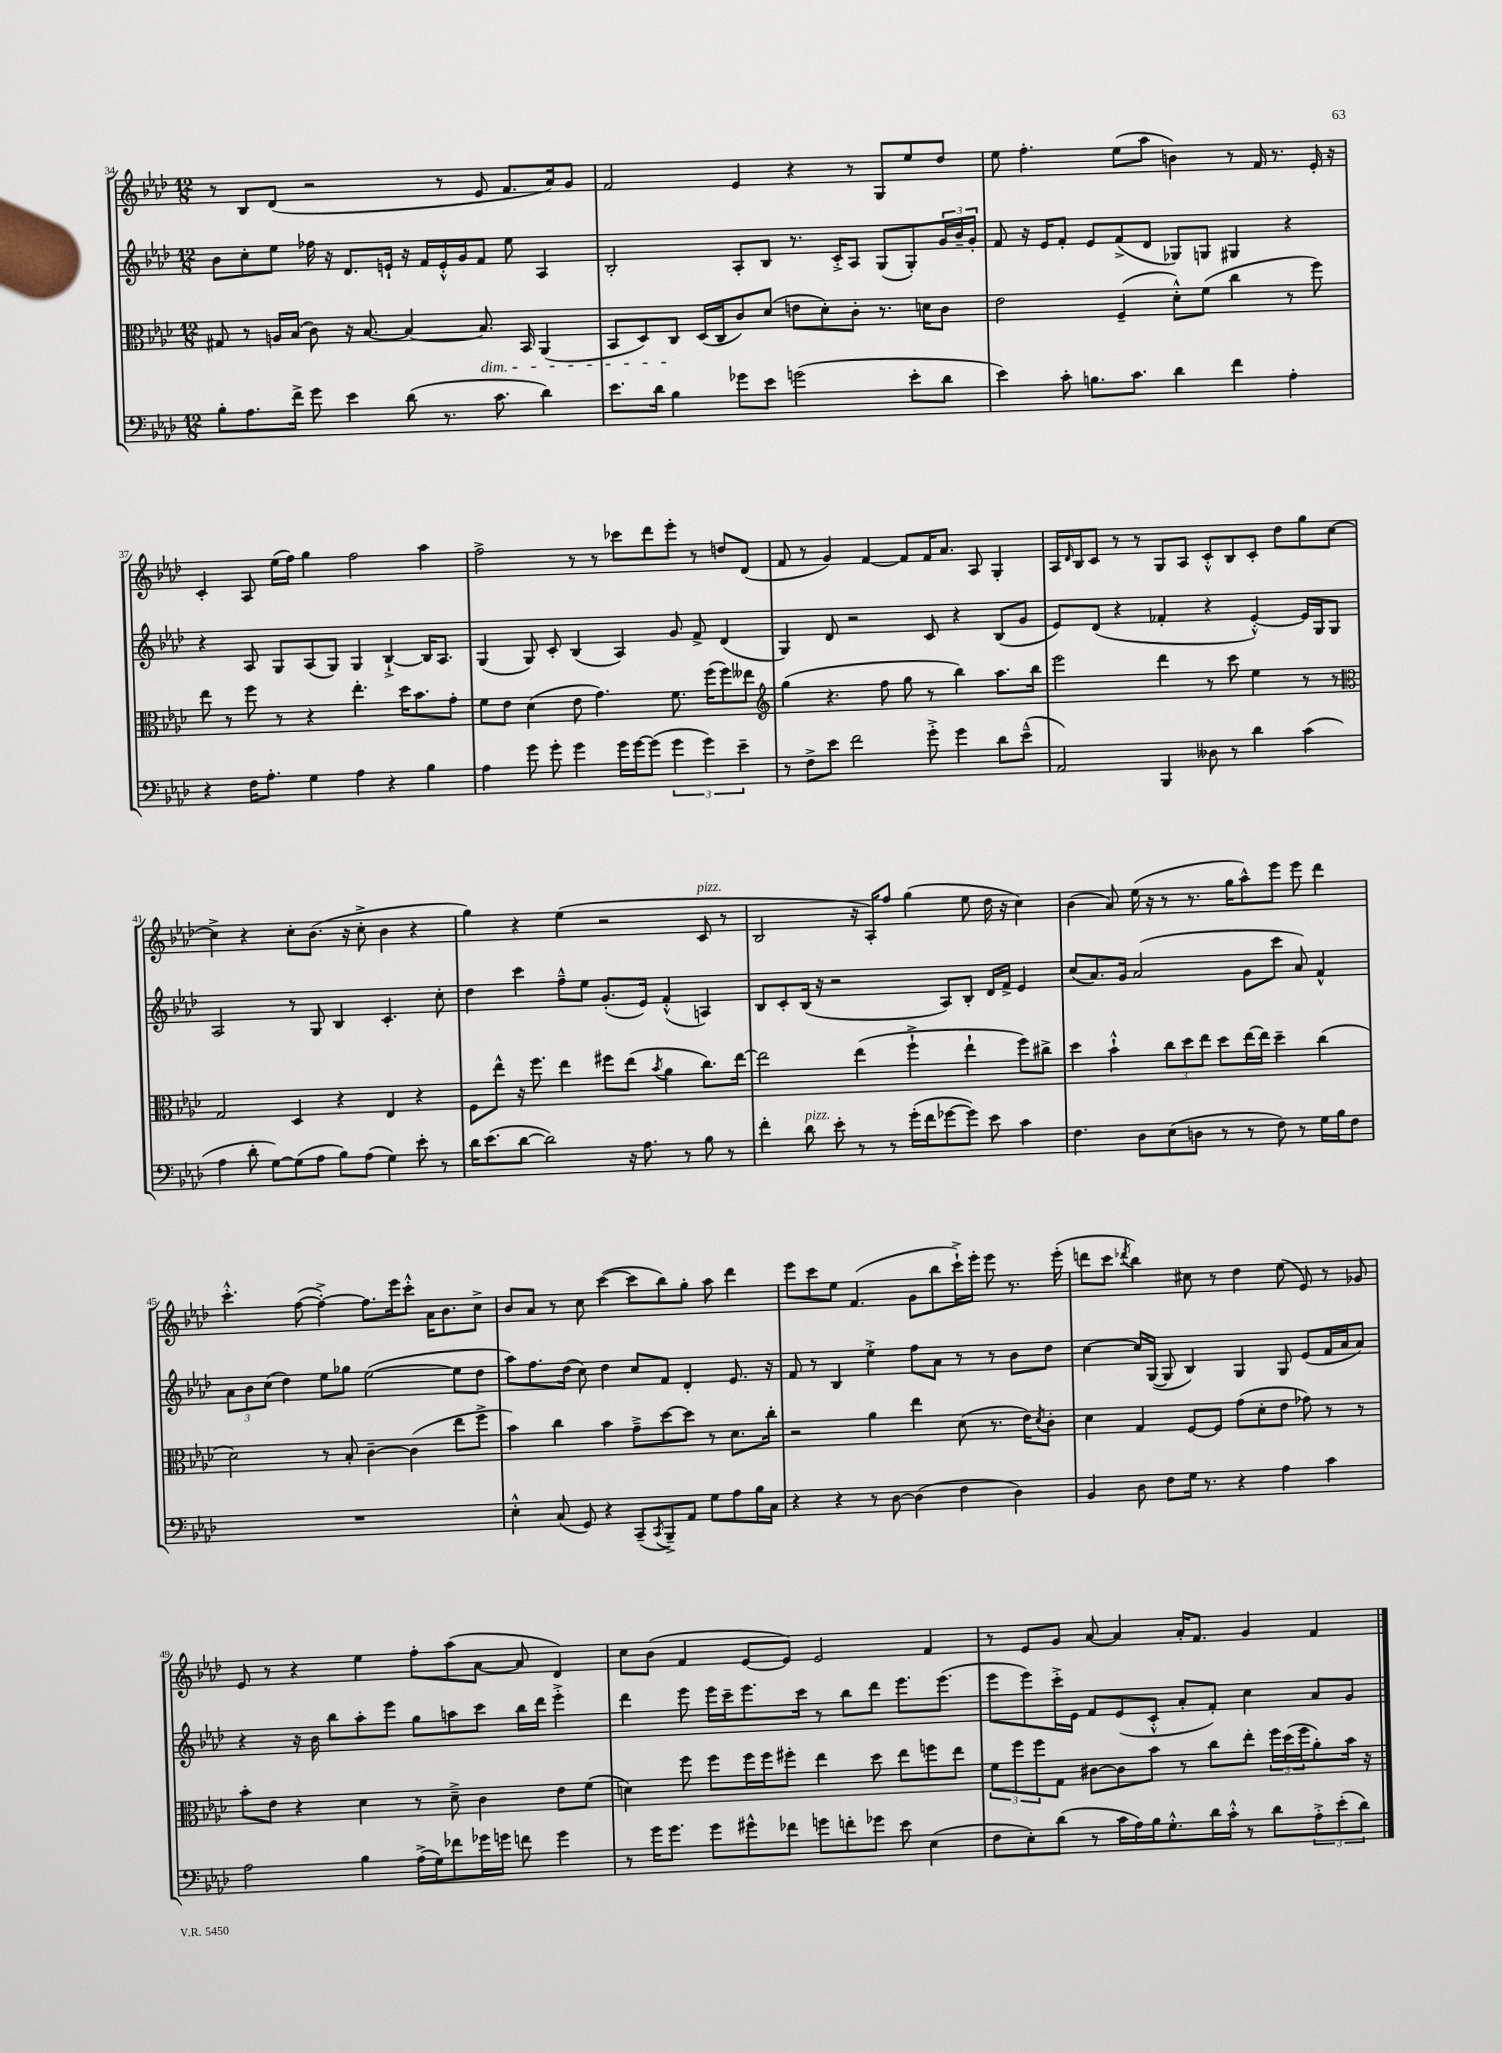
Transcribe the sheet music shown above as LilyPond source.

<<
\new StaffGroup <<
\new Staff = "s0" {
    \clef treble \key aes \major \numericTimeSignature \time 12/8
    r8 bes8 des'8( r2 r8 ees'8 f'8. aes'16) g'8 |
    f'2 ees'4 r4 r8 g8 ees''8 des''8 |
    ees''8 f''4.-. ees''8( aes''8 b'4) r8 f'16 r8. ees'16-. r16 |
    c'4-. aes8 ees''16( f''16) g''4 f''2 aes''4 |
    f''2-> r8 r8 ces'''8 des'''8 ees'''8-. r8 d''8 des'8( |
    f'8 r8 g'4) f'4~ f'8 f'16 aes'8. aes8 g4-. |
    aes16 \grace { des'16 } bes16 c'8 r8 r8 g8 aes8 c'8-.-^ bes8 c'8-. des''8 g''8 c''8~ |
    c''4-> r4 c''8-. bes'8.( r16 c''8-.-> bes'4 r4 |
    g''4) r4 ees''4( r2 c'8^\markup { \italic "pizz." } r8 |
    bes2 r16 aes16-.) f''8 g''4( ees''8 des''16 r16 c''4) |
    bes'4( aes'8) ees''16( r16 r8 r8. g''16 aes''8-^) ees'''8 ees'''8 des'''4 |
    c'''4.-.-^ f''8~( f''4~-.->) f''8. ees'''16 c'''8-.-^ aes'16 bes'8. c''8-> |
    bes'8 aes'8 r8 c''8 c'''4~( c'''8 bes''8) g''8-. aes''8 des'''4 |
    ees'''8 c'''8 ees''8 f'4.( g'8 bes''8 c'''16-!->) ees'''16-. ees'''8 r8. ees'''16-.( |
    d'''8 c'''8 \acciaccatura { des'''8 } bes''4) cis''8 r8 des''4 ees''8( ees'8) r8 ges'8 |
    ees'8 r8 r4 ees''4 f''8-. aes''8( aes'8~ aes'8 des'4) |
    c''8 bes'8( f'4 ees'8~ ees'8) ees'2 f'4 |
    r8 ees'8 g'8 aes'8~ aes'4 aes'16-. f'8. g'4 f'4 \bar "|." |
}
\new Staff = "s1" {
    \clef treble \key aes \major \numericTimeSignature \time 12/8
    bes'8 c''8-. ees''8 fes''16 r16 des'8. e'16-! r16 f'16 e'16-.-^ g'16 f'8 ees''8 aes4 |
    bes2-. aes8-. bes8 r8. c'16-.-> aes8 g8( g8-.) \tuplet 3/2 { g'16 bes'16-- g'16-. } |
    f'8 r16 ees'16 f'8-. ees'8 f'8->( des'8 ges8) g8 gis4 r4 |
    r4 aes8 g8 aes8( g8) g4 bes4~-!-> bes16 aes8. |
    g4( g8) c'8-. bes4( aes4) g'8 f'8-> des'4( |
    g4) des'8 r2 c'8 r4 bes8( g'8 |
    ees'8) des'8( r4 fes'4-. r4 ees'4~-.-^) ees'16 g16 g8 |
    aes2 r8 g8 bes4 c'4.-. c''8-. |
    des''4 c'''4 f''8---^ ees''8 g'8.-.( ees'16) f'4-.-^( a4) |
    bes8 c'8-. bes16( r16 r2 aes8) bes8-. des'16 f'16-> ees'4 |
    c''8( aes'8.) g'16 aes'2( g'8 c'''8 aes'8) f'4-^ |
    \tuplet 3/2 { aes'8 bes'8 c''8( } des''4) ees''8 ges''8 ees''2~( ees''8 des''8 |
    aes''8) f''8. des''16( c''8) des''4 c''8 f'8 des'4-. ees'8. r16 |
    f'8 r8 bes4 ees''4-.-> f''8 aes'8 r8 r8 bes'8 des''8 |
    c''4~ c''16 g16~( g8 bes4) g4 g8 ees'8( f'16 aes'16 aes'8) |
    r4 r16 bes'16 bes''8 aes''8-. ees'''8 g''8 a''8 c'''8 bes''16 des'''16 ees'''4-.-> |
    des'''4 ees'''8 ees'''16 c'''16-- ees'''8. c'''16 r8 bes''8 des'''8 ees'''8. ees'''8.( |
    ees'''8 ees'''8) c'''16-.-> ees'16 f'8 ees'8( c'8-.-^ aes'8-. f'8-.) c''4 aes'8 g'8 \bar "|." |
}
\new Staff = "s2" {
    \clef alto \key aes \major \numericTimeSignature \time 12/8
    gis8 r8 a16 bes16( c'8) r16 bes8.~ bes4~ bes8.\dim bes,16 aes,4( |
    bes,8 des8) c8\! des16( c16 c'8) des'8( e'8 des'8-.) c'8-. r8. d'16 c'8 |
    ees'2 f4--( des'8-.-^) f'8( c''4 r8 f''8) |
    ees''8 r8 f''8 r8 r4 ees''4.-. des''16 bes'8. g'8-. |
    f'8 ees'8 des'4( ees'8 g'4.) f'8. f''16( f''8) eeses''8 |
    \clef treble g''4( r4. f''8 g''8 r8 bes''4) aes''8. bes''16 |
    ees'''2 des'''4 r8 c'''8 ees''4 r8 r8 |
    \clef alto g2 des4 r4 ees4 r4 |
    f8 ees''8-^ r16 f''8. ees''4 fis''8 ees''8( \acciaccatura { bes'8 } aes'4 c''8.) ees''16~ |
    ees''2 ees''4( f''4-!-> ees''4-! f''8) cis''8-> |
    des''4 bes'4-!-^ \tuplet 3/2 { c''8 des''8 ees''8 } des''8 ees''16~ ees''16 des''4-- c''4( |
    des'2) r8 bes8-. c'4~-- c'4( ees''8 f''8-> |
    bes'4) c''4 bes'4 g'8---> des''8~ des''8 r8 des'8. c''16-. |
    r2 aes'4 ees''4 des'8( r8. ees'16) \acciaccatura { des'8 } c'8-. |
    des'4 g4 f8~ f8 g'8( des'8-. ees'8 ges'8) r8 r8 |
    bes'8-. ees'8 r4 des'4 r8 des'8---> c'4 ees'8 f'8( |
    d'4) f''8 f''8 f''16 f''16 fis''8-. ees''4 des''8 ees''8 f''8 ees''8 |
    \tuplet 3/2 { f'8 f''8 f''8 } g8 cis'8~ cis'8 bes'8 r8 c''8 ees''8-. \tuplet 3/2 { f''16 des''16( f''16 } aes'8-.) bes'16 r16 \bar "|." |
}
\new Staff = "s3" {
    \clef bass \key aes \major \numericTimeSignature \time 12/8
    bes8-. aes8. f'16-> g'8 ees'4 des'8( r8. c'8. des'4) |
    ees'8. des'16 bes4 ges'8 ees'8 g'2( ees'8-. des'8 |
    ees'4) c'8-. b8. c'8. des'4 f'4 aes4-. |
    r4 f16 aes8.-. g4 aes4 r4 bes4 |
    aes4 g'8 g'8-. g'4 g'16 g'16~ g'8( \tuplet 3/2 { g'4 g'4) ees'4-- } |
    r8 f8-> ees'8 f'2 g'8-.-> g'4 des'8 ees'8---^( |
    aes,2) bes,,4 deses8 r8 des'4 c'4( |
    aes4 des'8-. g8~) g8( aes8 bes8) aes8( g4) ees'8-. r8 |
    des'16 ees'8.( des'8~ des'2) r16 aes8. r8 bes8 r8 |
    f'4-. des'8^\markup { \italic "pizz." } ees'8-. r8 r8 g'16-.( f'16 ges'8~ ges'8) ees'8 c'4 |
    f4. des8 ees8( d8 r8 r8 f8) r8 g16 bes16 f8 |
    R1. |
    ees4-.-^ c8( g,8) r4 c,8--( \acciaccatura { c,8 } bes,,8--->) aes,8 g8 aes8 bes16 c16 |
    r4 r4 r8 des8~ des4( f4 des4) |
    bes,4 des8 f8 g16 r8. r4 aes4 c'4 |
    aes2 bes4 aes16->( g16) fes'8 ges'16 g'16 f'8 g'4 |
    r8 g'16 g'8. g'8 gis'8-^ fes'8 g'8 f'8-. ges'8 ees'8 ees4( |
    f8 ees8-.) des'8( r8 c'16 aes16) bes16 g8.-.-^ des'16 c'16-.-^ r8 des'8 \tuplet 3/2 { aes8-.-> ees'8-.( des'8) } \bar "|." |
}
>>
>>
\layout { \context { \Score currentBarNumber = #34 } }
